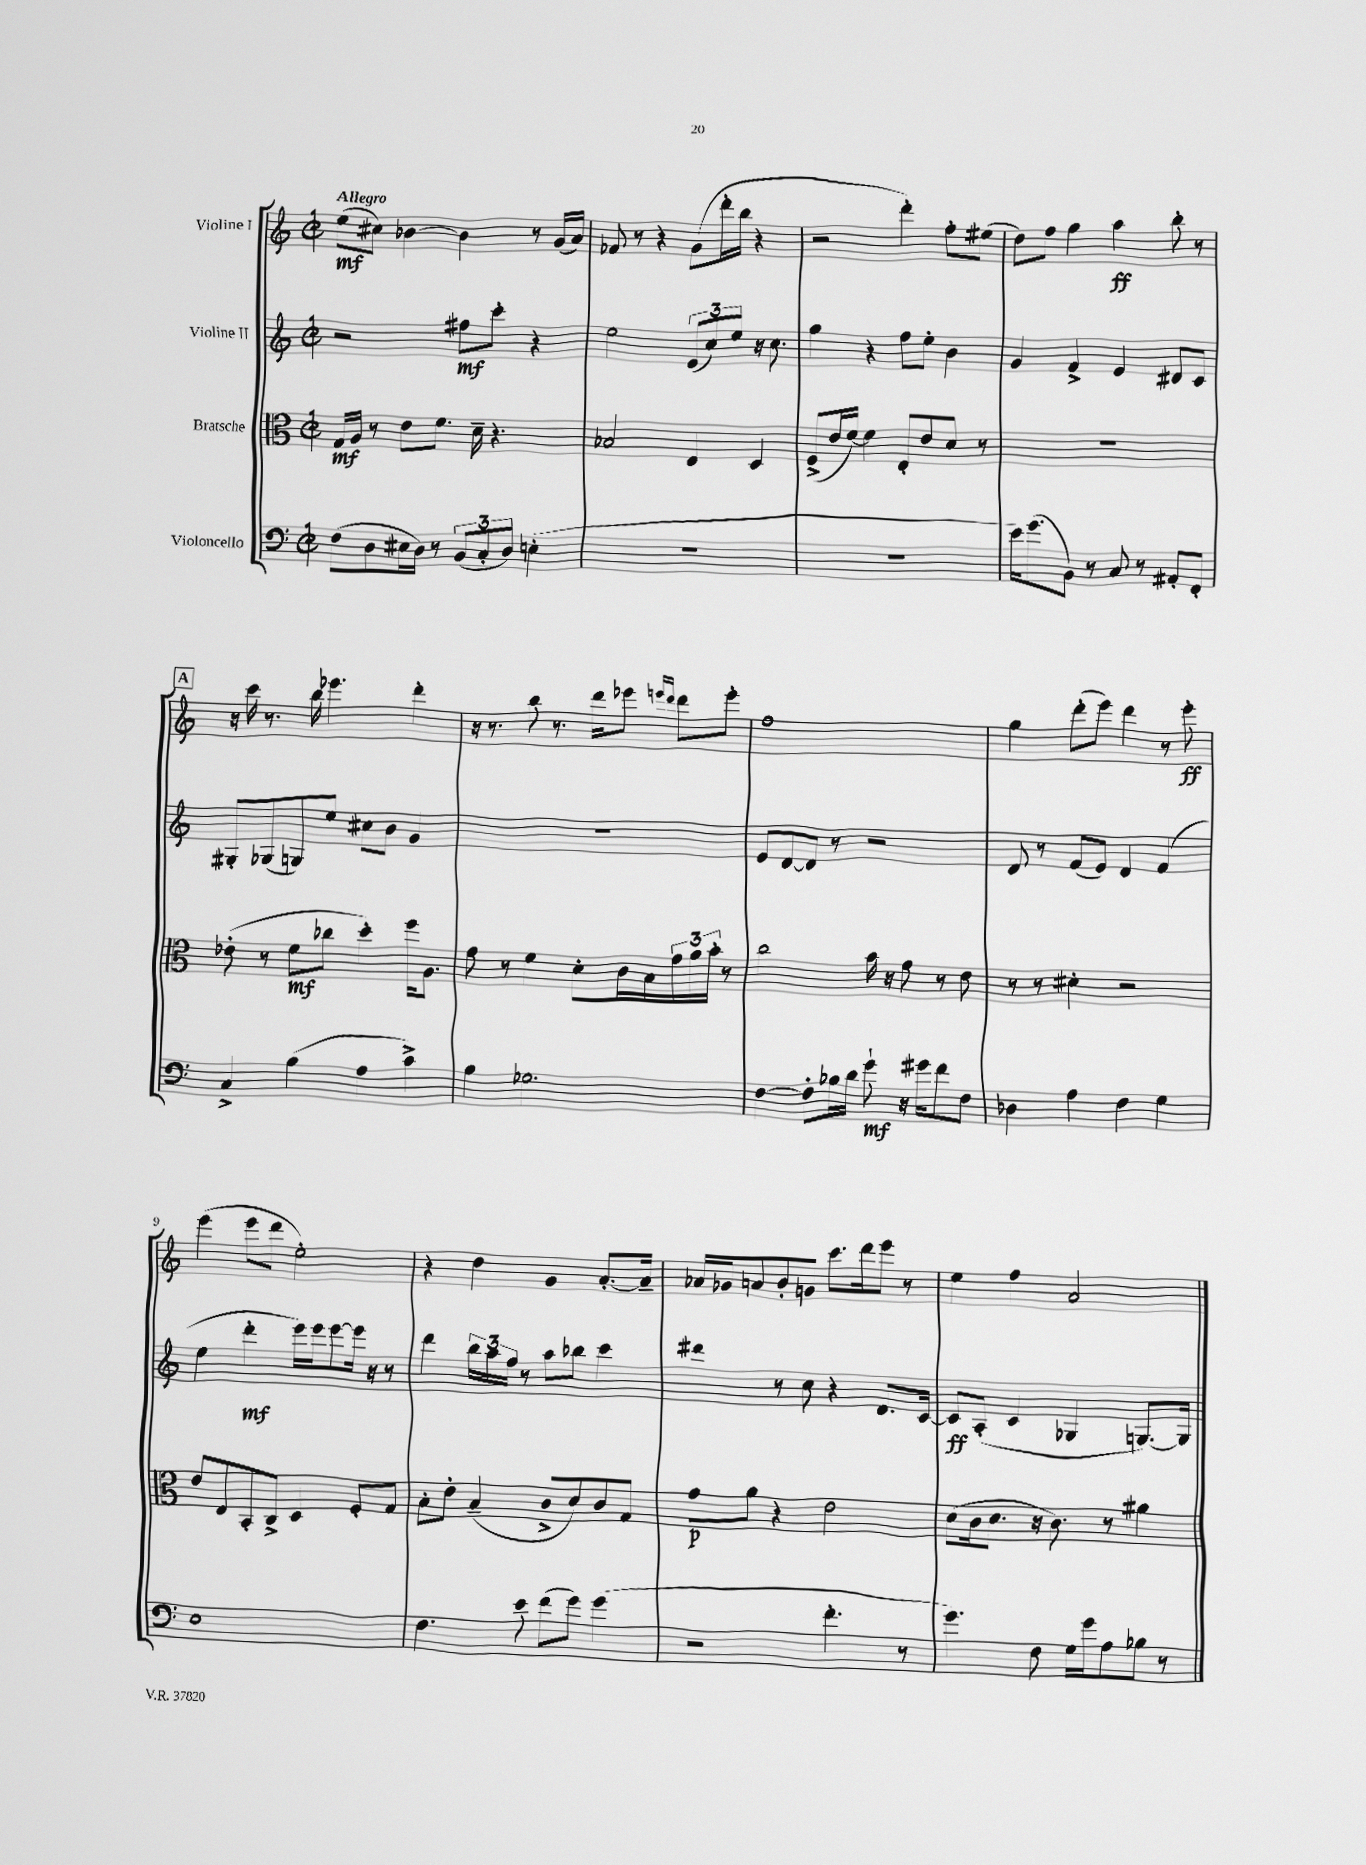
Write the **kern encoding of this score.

**kern	**dynam	**kern	**dynam	**kern	**dynam	**kern	**dynam
*part4	*part4	*part3	*part3	*part2	*part2	*part1	*part1
*staff4	*staff4	*staff3	*staff3	*staff2	*staff2	*staff1	*staff1
*I"Violoncello	*	*I"Bratsche	*	*I"Violine II	*	*I"Violine I	*
*clefF4	*	*clefC3	*	*clefG2	*	*clefG2	*
*k[]	*	*k[]	*	*k[]	*	*k[]	*
*M2/2	*	*M2/2	*	*M2/2	*	*M2/2	*
*met(c|)	*	*met(c|)	*	*met(c|)	*	*met(c|)	*
=1	=1	=1	=1	=1	=1	=1	=1
!	!	!	!	!	!	!LO:TX:a:B:t=Allegro	!
(8F\L	.	16G/LL	mf	2r	.	(8ee\L	mf
.	.	16A/JJ	.	.	.	.	.
8D\	.	8r	.	.	.	8cc#X\J)	.
16E#X\L	.	8e\L	.	.	.	[4b-X\	.
16D\JJ)	.	.	.	.	.	.	.
8r	.	8.f\J	.	.	.	.	.
(12BB/L	.	.	.	8ff#X\L	mf	4b-\]	.
.	.	16d~\	.	.	.	.	.
12C'/	.	.	.	.	.	.	.
.	.	4.r	.	8ccc'\J	.	.	.
12D/J)	.	.	.	.	.	.	.
(4En'\	.	.	.	4r	.	8r	.
.	.	.	.	.	.	(16g/LL	.
.	.	.	.	.	.	16a/JJ)	.
=2	=2	=2	=2	=2	=2	=2	=2
1r	.	2B-X/	.	2ee\	.	8f-X/	.
.	.	.	.	.	.	8r	.
.	.	.	.	.	.	4r	.
.	.	4E/	.	(12e/L	.	(8g\L	.
.	.	.	.	12cc/)	.	.	.
.	.	.	.	.	.	16ddd'\L	.
.	.	.	.	12ee/J	.	.	.
.	.	.	.	.	.	16bb\JJ	.
.	.	4D/	.	16r	.	4r	.
.	.	.	.	8.cc\	.	.	.
=3	=3	=3	=3	=3	=3	=3	=3
1r	.	(8F^/L	.	4gg\	.	2r	.
.	.	16e/L	.	.	.	.	.
.	.	[16f/JJ)	.	.	.	.	.
.	.	4f\]	.	4r	.	.	.
.	.	8E'/L	.	8ff\L	.	4ddd'\)	.
.	.	8e/	.	8ee'\J	.	.	.
.	.	8d/J	.	4b\	.	8ff'\L	.
.	.	8r	.	.	.	(8ee#X\J	.
=4	=4	=4	=4	=4	=4	=4	=4
16e\KL)	.	1r	.	4g/	.	8dd\L)	.
(8.g\	.	.	.	.	.	.	.
.	.	.	.	.	.	8ff\J	.
8BB\J)	.	.	.	4f^/	.	4gg\	.
8r	.	.	.	.	.	.	.
8C/	.	.	.	4e/	.	4aa\	ff
8r	.	.	.	.	.	.	.
8AA#X'/L	.	.	.	8d#X/L	.	8bb'\	.
8FF'/J	.	.	.	8c/J	.	8r	.
!!LO:LB:g=z
!!LO:REH:place=s1:t=A
=5	=5	=5	=5	=5	=5	=5	=5
4C^/	.	(8e-X'\	.	8G#X'/L	.	16r	.
.	.	.	.	.	.	16ccc\	.
.	.	8r	.	(8G-X/	.	8.r	.
(4B\	.	8f\L	mf	8Gn/)	.	.	.
.	.	.	.	.	.	16bb\	.
.	.	8cc-X\J	.	8ee/J	.	4.eee-X\	.
4A\	.	4dd'\)	.	8cc#X\L	.	.	.
.	.	.	.	8b\J	.	.	.
4c^\)	.	16ff\KL	.	4g/	.	4ddd'\	.
.	.	8.A\J	.	.	.	.	.
=6	=6	=6	=6	=6	=6	=6	=6
4B\	.	8g\	.	1r	.	16r	.
.	.	.	.	.	.	8.r	.
.	.	8r	.	.	.	.	.
2.G-X\	.	4f\	.	.	.	8bb\	.
.	.	.	.	.	.	8.r	.
.	.	8d'\L	.	.	.	.	.
.	.	.	.	.	.	16ddd\KL	.
.	.	16c\L	.	.	.	8eee-X\J	.
.	.	16B\	.	.	.	.	.
.	.	.	.	.	.	16qqeeen/LL	.
.	.	.	.	.	.	16qqddd/JJ	.
.	.	24g\	.	.	.	8ddd\L	.
.	.	24a\	.	.	.	.	.
.	.	24b'\JJ	.	.	.	.	.
.	.	8r	.	.	.	8eee'\J	.
=7	=7	=7	=7	=7	=7	=7	=7
[4F\	.	2cc\	.	8e/L	.	1ff	.
.	.	.	.	[8d/	.	.	.
8F'\L]	.	.	.	8d/J]	.	.	.
16B-X\L	.	.	.	8r	.	.	.
16d\JJ	.	.	.	.	.	.	.
8g`\	mf	16b\	.	2r	.	.	.
.	.	16r	.	.	.	.	.
16r	.	8g\	.	.	.	.	.
16g#X\KL	.	.	.	.	.	.	.
8f\	.	8r	.	.	.	.	.
8F\J	.	8e\	.	.	.	.	.
=8	=8	=8	=8	=8	=8	=8	=8
4D-X\	.	8r	.	8d/	.	4gg\	.
.	.	8r	.	8r	.	.	.
4A\	.	4d#X'\	.	(8f/L	.	(8ddd'\L	.
.	.	.	.	8e/J)	.	8eee\J)	.
4F\	.	2r	.	4d/	.	4ddd\	.
4G\	.	.	.	(4f/	.	8r	.
.	.	.	.	.	.	8eee'\	ff
!!LO:LB:g=z
=9	=9	=9	=9	=9	=9	=9	=9
1E	.	8e/L	.	4ee\	.	(4eee\	.
.	.	8E/	.	.	.	.	.
.	.	8BB'/	.	4ddd'\	mf	8eee\L	.
.	.	8C^/J	.	.	.	8ddd\J	.
.	.	4D/	.	16eee\LL)	.	2ee'\)	.
.	.	.	.	16eee\J	.	.	.
.	.	.	.	[8eee\	.	.	.
.	.	8F'/L	.	16eee\Jk]	.	.	.
.	.	.	.	16r	.	.	.
.	.	8G/J	.	8r	.	.	.
=10	=10	=10	=10	=10	=10	=10	=10
4.F\	.	8B'\L	.	4ddd\	.	4r	.
.	.	8e'\J	.	.	.	.	.
.	.	(4B~/	.	24bb\LL	.	4dd\	.
.	.	.	.	24aa\	.	.	.
.	.	.	.	24ff\JJ	.	.	.
8e\	.	.	.	8r	.	.	.
(8f\L	.	8c^/L	.	8aa\L	.	4g/	.
8g\J)	.	8d/)	.	8bb-X\J	.	.	.
(4g\	.	8c/	.	4ccc\	.	[8.a'/L	.
.	.	8G/J	.	.	.	.	.
.	.	.	.	.	.	16a~/Jk]	.
=11	=11	=11	=11	=11	=11	=11	=11
2r	.	8g\L	p	4ddd#X\	.	16a-X/LL	.
.	.	.	.	.	.	16g-X/J	.
.	.	8a\J	.	.	.	8an/	.
.	.	4r	.	8r	.	8b'/	.
.	.	.	.	8cc\	.	8gn/J	.
4.f'\	.	2e\	.	4r	.	8.ccc\L	.
.	.	.	.	.	.	16ddd\k	.
.	.	.	.	8.d/L	.	8eee\J	.
8r	.	.	.	.	.	8r	.
.	.	.	.	[16c/Jk	.	.	.
=12	=12	=12	=12	=12	=12	=12	=12
4.g\)	.	(8d\L	.	8c/L]	ff	4ee\	.
.	.	16c\k	.	(8A'/J	.	.	.
.	.	8.d\J	.	.	.	.	.
.	.	.	.	4c/	.	4ff\	.
8F\	.	16r	.	.	.	.	.
.	.	8.c\)	.	.	.	.	.
16G\LL	.	.	.	4G-X/	.	2a/	.
16g\J	.	.	.	.	.	.	.
8A\	.	8r	.	.	.	.	.
8B-X\J	.	4a#X\	.	[8.Gn/L)	.	.	.
8r	.	.	.	.	.	.	.
.	.	.	.	16G/Jk]	.	.	.
==	==	==	==	==	==	==	==
*-	*-	*-	*-	*-	*-	*-	*-
